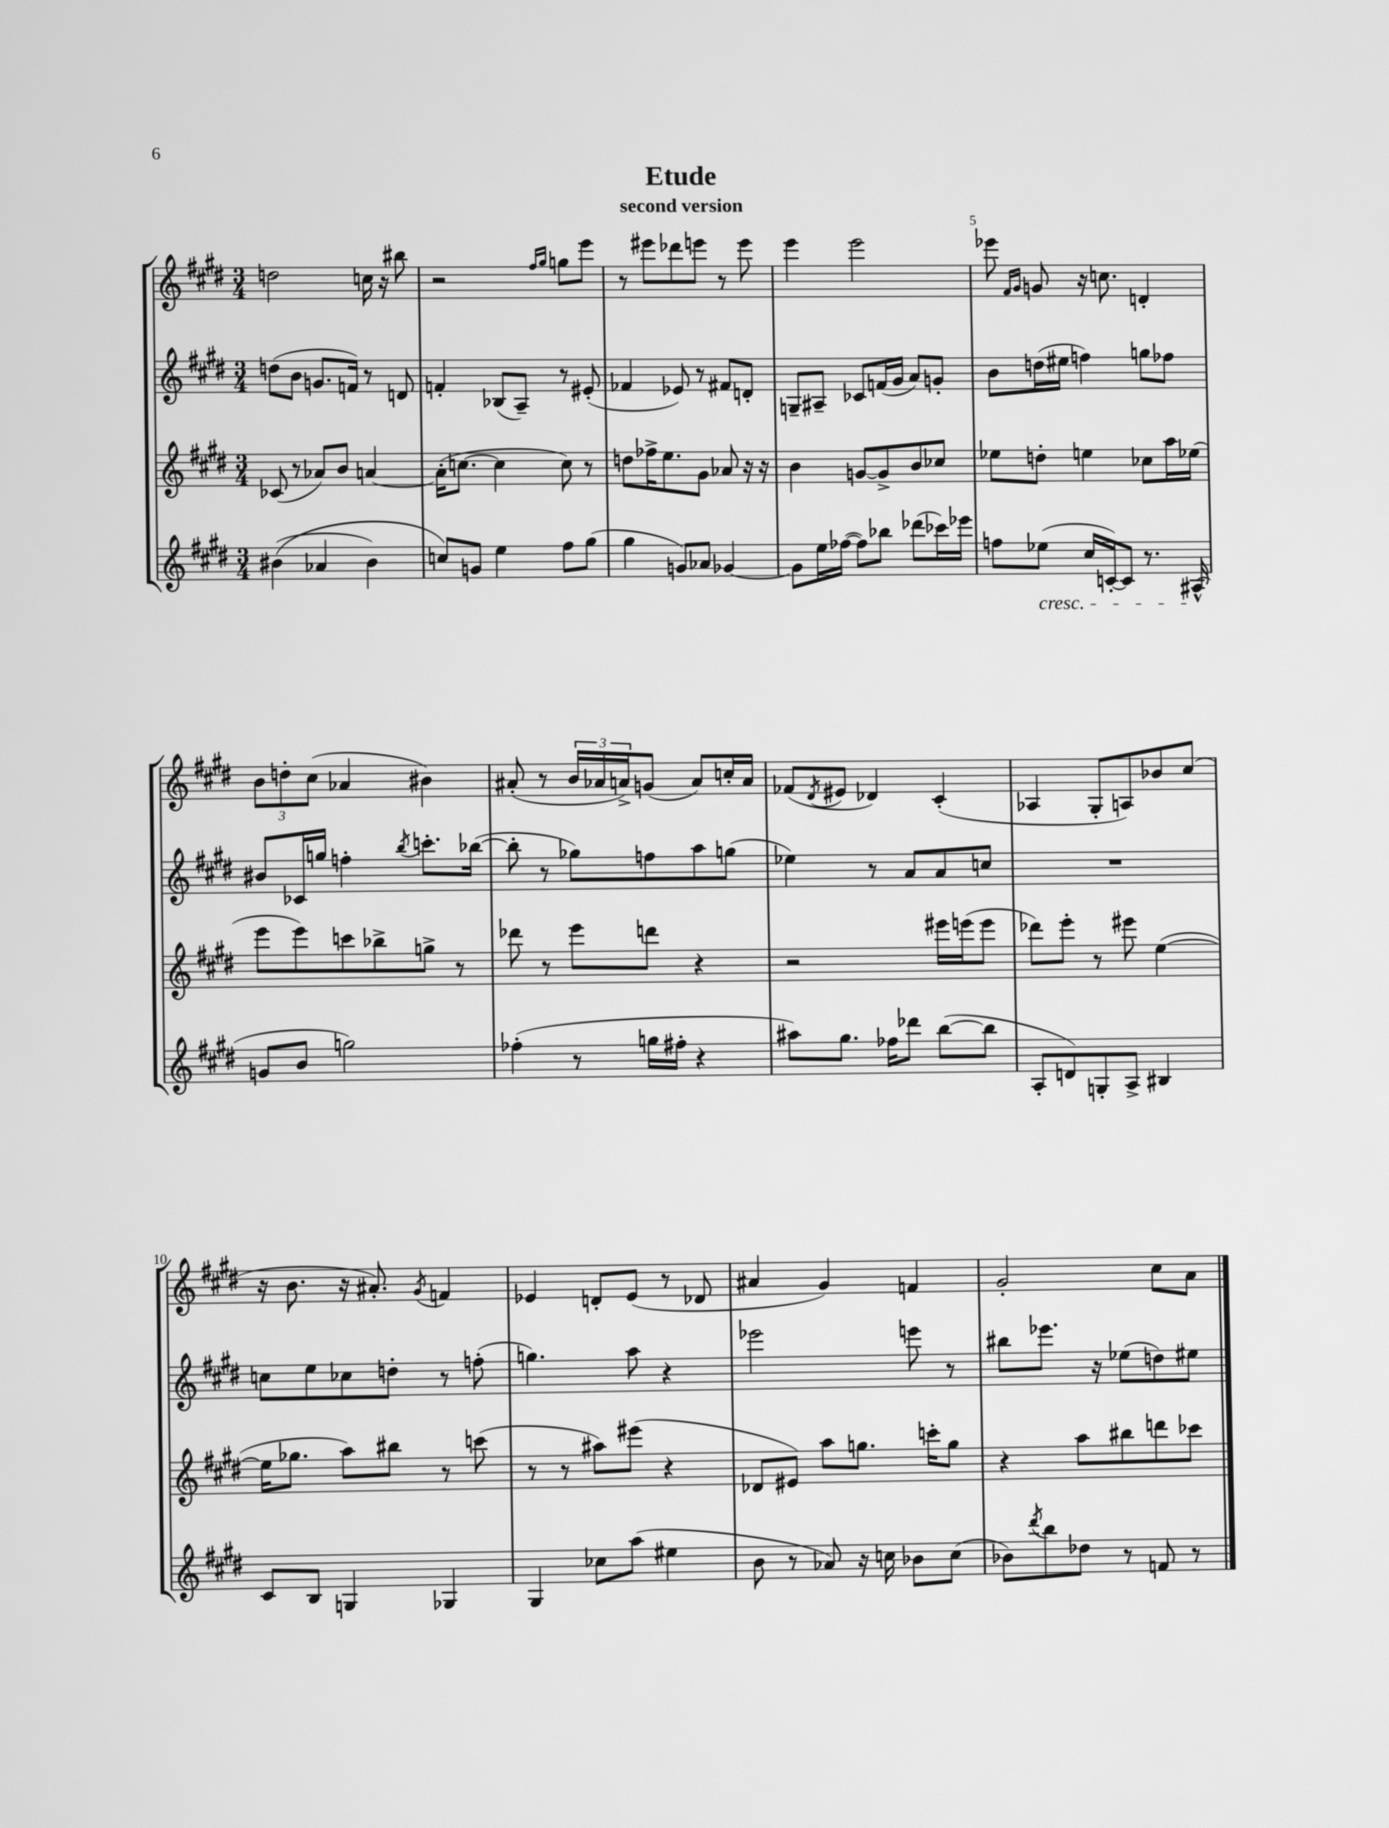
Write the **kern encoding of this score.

**kern	**kern	**kern	**kern
*part4	*part3	*part2	*part1
*staff4	*staff3	*staff2	*staff1
*clefG2	*clefG2	*clefG2	*clefG2
*k[f#c#g#d#]	*k[f#c#g#d#]	*k[f#c#g#d#]	*k[f#c#g#d#]
*M3/4	*M3/4	*M3/4	*M3/4
=1	=1	=1	=1
((4b#X\	(8c-X/	(8ddn\L	2ddn\
.	8r	8b\J	.
4a-X/	8a-X/L)	8.gn/L	.
.	8b/J	.	.
.	.	16fn/Jk)	.
4b#\)	[4an/	8r	16ccn\
.	.	.	16r
.	.	8dn/	8bb#X\
=2	=2	=2	=2
8ccn/L)	(16a'\KL]	4fn'/	2r
.	[8.ccn\J	.	.
8gn/J	.	.	.
4ee\	4cc\]	(8B-X/L	.
.	.	8A~/J)	.
.	.	.	16qqff#/LL
.	.	.	16qqgg#/JJ
8ff#\L	8cc\)	8r	8ggn\L
(8gg#\J	8r	(8e#X'/	8eee\J
=3	=3	=3	=3
4gg#\	8ddn\L	4f-X/	8r
.	16ff-X^\K	.	8eee#X\L
.	8.ee\	.	.
8gn/L)	.	8e-X/)	8ddd-X\
8a-X/J	8g#\J	8r	8eeen\J
[4g-X/	8a-X/	8f#X/L	8r
.	16r	8dn'/J	8eee\
.	16r	.	.
=4	=4	=4	=4
8g-\L]	4b\	8Gn~/L	4eee\
16ee\L	.	8A#X~/J	.
([16ff-X\JJ	.	.	.
8ff-\L])	[8gn/L	8c-X/L	2eee\
8bb-X\J	8g^/]	(16fn/L	.
.	.	16g#/JJ	.
(8ddd-X\L	8b/	8a/L)	.
16ccc-X\L)	8cc-X/J	8gn'/J	.
16eee-X\JJ	.	.	.
=5	=5	=5	=5
8ffn\L	8ee-X\L	8b\L	8eee-X\
.	.	.	16qqf#/LL
.	.	.	16qqg#/JJ
!LO:TX:b:i:t=cresc.	!	!	!
(8ee-X\J	8ddn'\J	(16ddn\L	8gn/
.	.	16ee#X\JJ	.
16cc#/LL	4een\	4ffn\)	16r
[16cn'/J)	.	.	8.ccn\
8c/J]	.	.	.
8.r	8cc-X\L	8ggn\L	4dn'/
.	16aa\L	8ff-X\J	.
(16A#X^^/	(16ee-X\JJ	.	.
!!LO:LB:g=z
=6	=6	=6	=6
8gn/L	8eee\L	8b#X/L	12b\L
.	.	.	12ddn'\
8b/J	8eee\)	16c-X/L	.
.	.	.	(12cc#\J
.	.	16ggn/JJ	.
2ggn\)	8cccn\	4ffn'\	4a-X/
.	8bb-X^\	.	.
.	.	8qbb/	.
.	8ggn^\J	8.cccn'\L	4b#X\)
.	8r	.	.
.	.	([16bb-X\Jk	.
=7	=7	=7	=7
(4ff-X'\	8ddd-X\	8bb-'\]	(8a#X'/
.	8r	8r	8r
8r	8eee\L	8gg-X\L)	24b/LL
.	.	.	24a-X/
.	.	.	24an^/J)
16ggn\LL	8dddn\J	8ffn\	(8gn/J
16ff#X'\JJ	.	.	.
4r	4r	8aa\	8a/L)
.	.	(8ggn\J	16ccn'/L
.	.	.	16a/JJ
=8	=8	=8	=8
8aa#X\L)	2r	4ee-X\)	(8f-X/L
.	.	.	8qd#/
8.gg#\J	.	.	8e#X/J
.	.	8r	4d-X/)
16ff-X\KL	.	.	.
8ddd-X\J	.	8a/L	.
([8bb\L	16eee#X\LL	8a/	(4c#'/
.	(16eeen\J	.	.
8bb\J]	8eee\J	8ccn/J	.
=9	=9	=9	=9
8A'/L	8ddd-X\L)	2.r	4A-X/
8dn/)	8eee'\J	.	.
8Gn'/	8r	.	8G#'/L
8A^/J	8eee#X\	.	8An/)
4B#X/	([4ee\	.	8b-X/
.	.	.	(8cc#/J
!!LO:LB:g=z
=10	=10	=10	=10
8c#/L	16ee\KL]	8ccn\L	16r
.	8.gg-X\J	.	8.b\
8B/J	.	8ee\	.
4Gn/	8aa\L)	8cc-X\	16r
.	.	.	8.a#X'/)
.	8bb#X\J	8ddn'\J	.
.	.	.	8qg#/
4G-X/	8r	8r	4fn/
.	(8cccn\	(8ffn'\	.
=11	=11	=11	=11
4G#/	8r	4.ggn\)	4e-X/
.	8r	.	.
8cc-X\L	8aa#X\L)	.	8dn'/L
(8aa\J	(8eee#X\J	8aa\	(8e-/J
4ee#X\	4r	4r	8r
.	.	.	8d-X/
=12	=12	=12	=12
8b\	8d-X/L	2eee-X\	4a#X/
8r	8e#X/J)	.	.
8a-X/)	8aa\L	.	4g#/)
16r	8.ggn\J	.	.
16ccn\	.	.	.
8b-X\L	.	8eeen\	4fn/
.	16cccn'\KL	.	.
(8cc\J	8gg\J	8r	.
=13	=13	=13	=13
8b-X\L)	4r	8bb#X\L	2g#'/
8qddd#/	.	.	.
8bb\	.	8.eee-X\J	.
8dd-X\J	8aa\L	.	.
.	.	16r	.
8r	8bb#X\	(8ee-X\L	.
8fn/	8dddn\	8ddn\)	8cc#\L
8r	8ccc-X\J	8ee#X\J	8a\J
==	==	==	==
*-	*-	*-	*-
